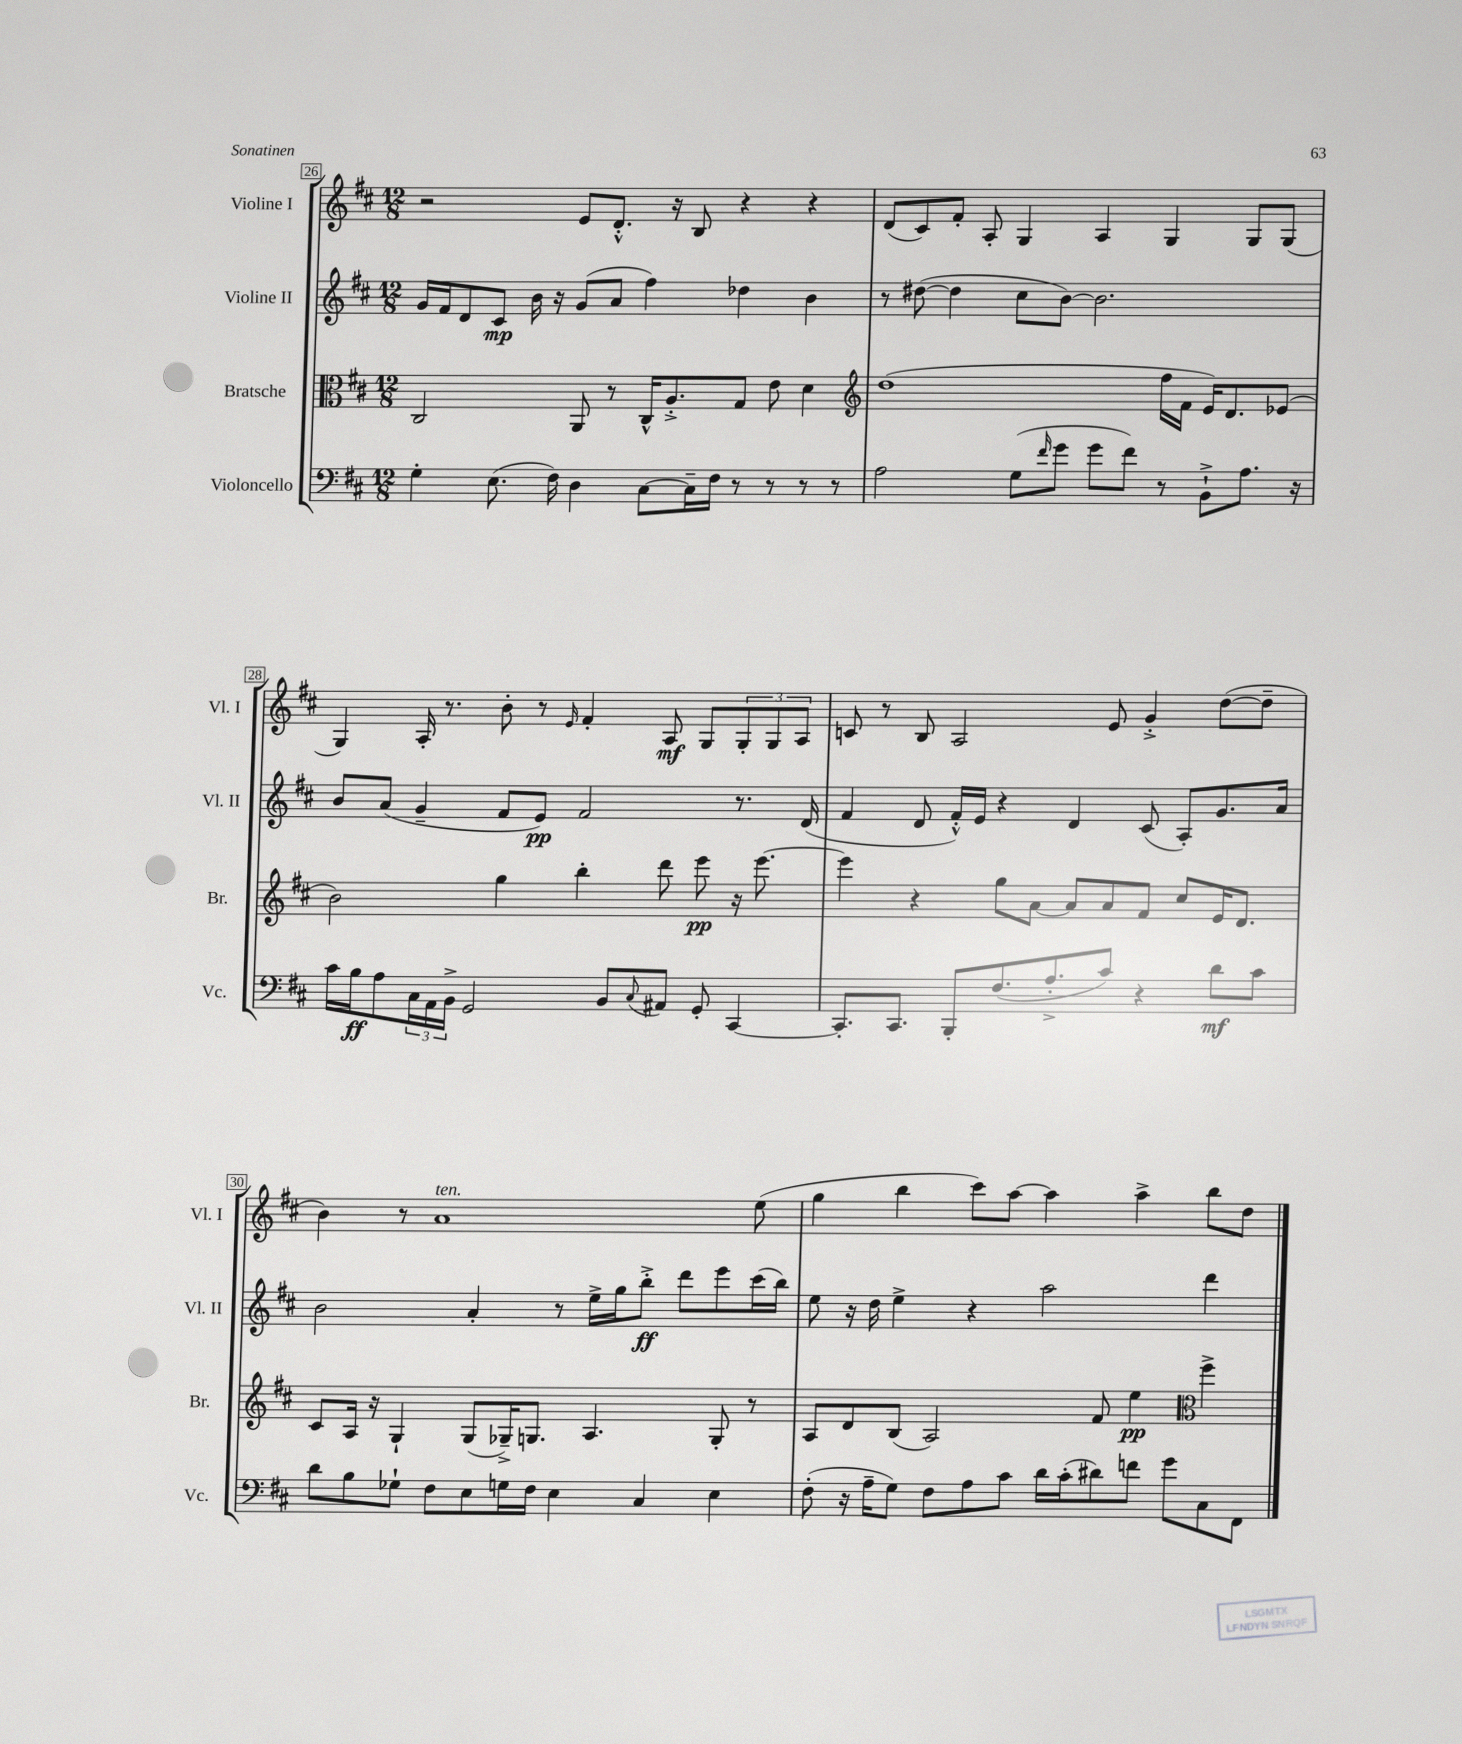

**kern	**dynam	**kern	**dynam	**kern	**dynam	**kern	**dynam
*part4	*part4	*part3	*part3	*part2	*part2	*part1	*part1
*staff4	*staff4	*staff3	*staff3	*staff2	*staff2	*staff1	*staff1
*I"Violoncello	*	*I"Bratsche	*	*I"Violine II	*	*I"Violine I	*
*I'Vc.	*	*I'Br.	*	*I'Vl. II	*	*I'Vl. I	*
*clefF4	*	*clefC3	*	*clefG2	*	*clefG2	*
*k[f#c#]	*	*k[f#c#]	*	*k[f#c#]	*	*k[f#c#]	*
*M12/8	*	*M12/8	*	*M12/8	*	*M12/8	*
=26	=26	=26	=26	=26	=26	=26	=26
4G'\	.	2C#/	.	16g/LL	.	2r	.
.	.	.	.	16f#/J	.	.	.
.	.	.	.	8d/	.	.	.
(8.E\	.	.	.	8c#/J	mp	.	.
.	.	.	.	16b\	.	.	.
16F#\)	.	.	.	16r	.	.	.
4D\	.	8AA/	.	(8g/L	.	8e/L	.
.	.	8r	.	8a/J	.	8.d'^^/J	.
[8C#\L	.	16C#^^/KL	.	4ff#\)	.	.	.
.	.	8.A'^/	.	.	.	16r	.
16C#~\L]	.	.	.	.	.	8B/	.
16F#\JJ	.	.	.	.	.	.	.
8r	.	8G/J	.	4dd-X\	.	4r	.
8r	.	8e\	.	.	.	.	.
8r	.	4d\	.	4b\	.	4r	.
8r	.	.	.	.	.	.	.
=27	=27	=27	=27	=27	=27	=27	=27
*	*	*clefG2	*	*	*	*	*
2A\	.	(1dd	.	8r	.	(8d/L	.
.	.	.	.	([8dd#X\	.	8c#/)	.
.	.	.	.	4dd#\]	.	8f#'/J	.
.	.	.	.	.	.	8A'/	.
(8G\L	.	.	.	8cc#\L	.	4G/	.
16qqf#/	.	.	.	.	.	.	.
8g\J	.	.	.	[8b\J)	.	.	.
8g\L	.	.	.	2.b\]	.	4A/	.
8f#\J)	.	.	.	.	.	.	.
8r	.	16ff#\LL	.	.	.	4G/	.
.	.	16f#\JJ	.	.	.	.	.
8BB`^\L	.	16e/KL)	.	.	.	.	.
.	.	8.d/	.	.	.	.	.
8.A\J	.	.	.	.	.	8G/L	.
.	.	(8e-X/J	.	.	.	(8G/J	.
16r	.	.	.	.	.	.	.
!!LO:LB:g=z
=28	=28	=28	=28	=28	=28	=28	=28
16c#\LL	.	2b\)	.	8b/L	.	4G/)	.
16B\J	ff	.	.	.	.	.	.
8A\	.	.	.	(8a/J	.	.	.
24C#\L	.	.	.	4g~/	.	16A'/	.
24AA\	.	.	.	.	.	.	.
.	.	.	.	.	.	8.r	.
24BB^\JJ	.	.	.	.	.	.	.
2GG/	.	.	.	.	.	.	.
.	.	4gg\	.	8f#/L	.	8b'\	.
.	.	.	.	8e/J)	pp	8r	.
.	.	.	.	.	.	16qqe/	.
.	.	4bb'\	.	2f#/	.	4f#'/	.
8BB/L	.	.	.	.	.	.	.
8qqC#/	.	.	.	.	.	.	.
8AA#X/J	.	8ddd\	.	.	.	8A/	mf
8GG'/	.	8eee\	pp	.	.	8G/L	.
[4CC#/	.	16r	.	8.r	.	12G'/	.
.	.	[8.eee\	.	.	.	.	.
.	.	.	.	.	.	12G/	.
.	.	.	.	.	.	12A/J	.
.	.	.	.	(16d/	.	.	.
=29	=29	=29	=29	=29	=29	=29	=29
8.CC#'/L]	.	4eee\]	.	4f#/	.	8cn/	.
.	.	.	.	.	.	8r	.
8.CC#/J	.	.	.	.	.	.	.
.	.	4r	.	8d/	.	8B/	.
8BBB'/L	.	.	.	16f#'^^/LL)	.	2A/	.
.	.	.	.	16e/JJ	.	.	.
(8.F#/	.	8gg\L	.	4r	.	.	.
.	.	[8a\J	.	.	.	.	.
8.A'^/	.	.	.	.	.	.	.
.	.	8a/L]	.	4d/	.	.	.
8c#/J)	.	8a/	.	.	.	8e/	.
4r	.	8f#/J	.	(8c#/	.	4g'^/	.
.	.	8cc#/L	.	8A'/L)	.	.	.
8d\L	mf	16e/K	.	8.g/	.	([8dd\L	.
.	.	8.d/J	.	.	.	.	.
8c#\J	.	.	.	.	.	8dd~\J]	.
.	.	.	.	16a/Jk	.	.	.
!!LO:LB:g=z
=30	=30	=30	=30	=30	=30	=30	=30
8d\L	.	8c#/L	.	2b\	.	4b\)	.
8B\	.	16A/Jk	.	.	.	.	.
.	.	16r	.	.	.	.	.
8G-X`\J	.	4G`/	.	.	.	8r	.
!	!	!	!	!	!	!LO:TX:a:i:t=ten.	!
8F#\L	.	.	.	.	.	1a	.
8E\	.	(8G/L	.	4a'/	.	.	.
16Gn\L	.	16G-X~^/K)	.	.	.	.	.
16F#\JJ	.	8.Gn/J	.	.	.	.	.
4E\	.	.	.	8r	.	.	.
.	.	4.A/	.	16ee^\LL	.	.	.
.	.	.	.	16gg\J	.	.	.
4C#/	.	.	.	8bb'^\J	ff	.	.
.	.	.	.	8ddd\L	.	.	.
4E\	.	8G'/	.	8eee\	.	.	.
.	.	8r	.	(16ccc#\L	.	(8ee\	.
.	.	.	.	16bb\JJ)	.	.	.
=31	=31	=31	=31	=31	=31	=31	=31
(8F#'\	.	8A/L	.	8ee\	.	4gg\	.
16r	.	8d/	.	16r	.	.	.
16A~\KL	.	.	.	16dd\	.	.	.
8G\J)	.	(8B/J	.	4ee^\	.	4bb\	.
8F#\L	.	2A/)	.	.	.	.	.
8A\	.	.	.	4r	.	8ccc#\L)	.
8c#\J	.	.	.	.	.	[8aa\J	.
16d\LL	.	.	.	2aa\	.	4aa\]	.
(16c#'\J	.	.	.	.	.	.	.
8d#X\)	.	8f#/	.	.	.	.	.
8fn\J	.	4ee\	pp	.	.	4aa^\	.
8g\L	.	.	.	.	.	.	.
*	*	*clefC3	*	*	*	*	*
8C#\	.	4ff#^\	.	4ddd\	.	8bb\L	.
8FF#\J	.	.	.	.	.	8dd\J	.
==	==	==	==	==	==	==	==
*-	*-	*-	*-	*-	*-	*-	*-
